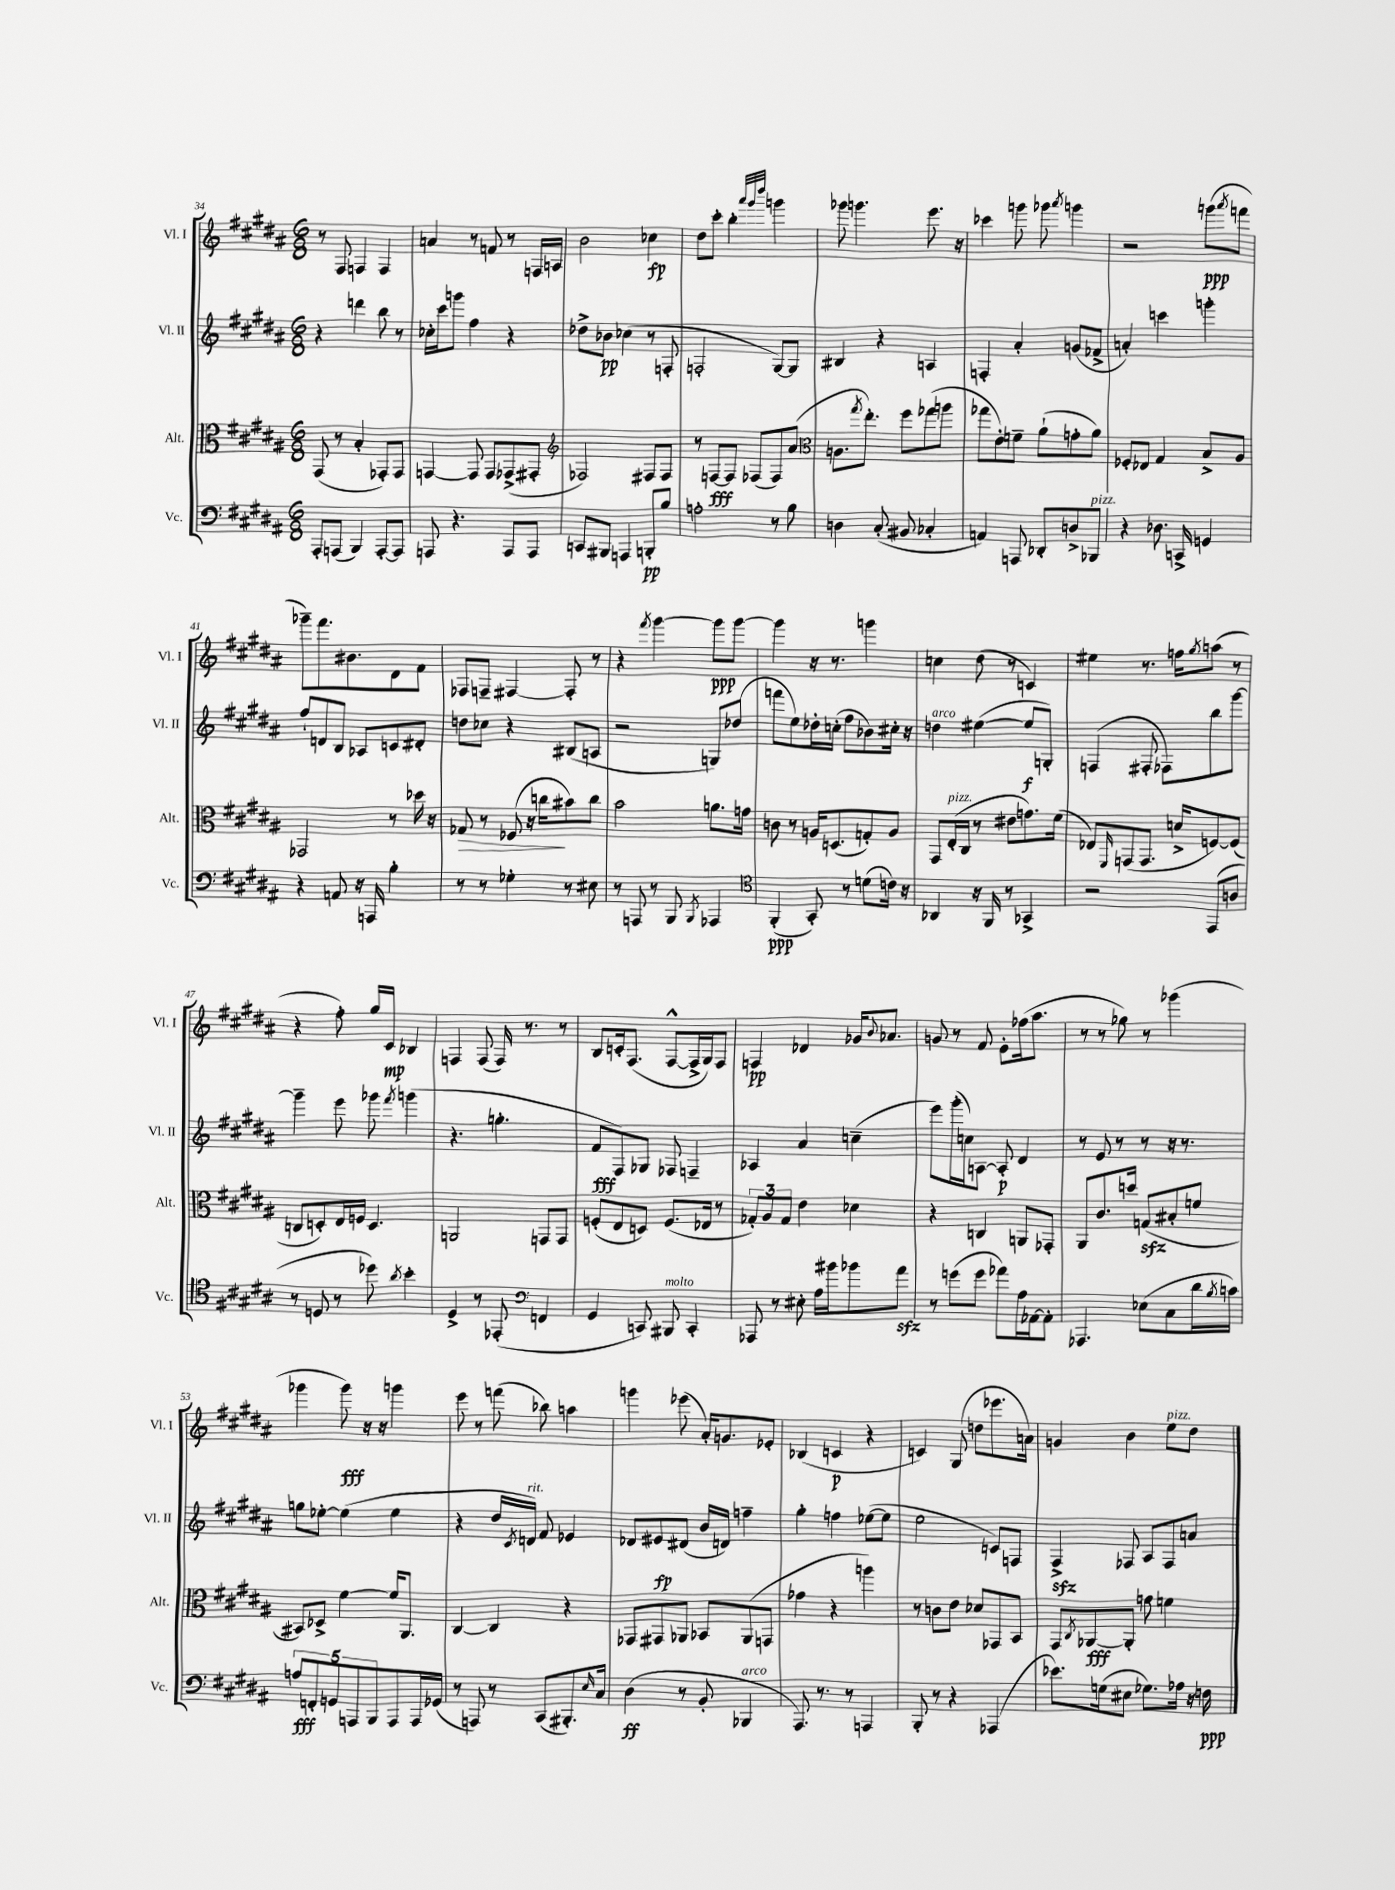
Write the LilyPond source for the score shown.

<<
\new StaffGroup <<
\new Staff = "s0" \with { instrumentName = "Vl. I" shortInstrumentName = "Vl. I" } {
    \clef treble \key b \major \numericTimeSignature \time 6/8
    r8 fis8 f4 f4 |
    a'4 r8 f'8 r8 f16 a16 |
    b'2 ces''4\fp |
    dis''8 cis'''8-. b''4-. \grace { ais'''32 gis'''32 dis''''32 } g'''4 |
    ges'''8 g'''4. e'''8. r16 |
    ces'''4 g'''8 ges'''8 \acciaccatura { ais'''8 } g'''4 |
    r2 g'''8\ppp( \acciaccatura { ais'''8 } f'''8 |
    ges'''8--) fis'''8. bis'8. dis'8 fis'8 |
    fes8 f8-- fis4~ fis8-. r8 |
    r4 \acciaccatura { fis'''8 } gis'''4~ gis'''8\ppp gis'''8~ |
    gis'''4 r16 r8. g'''4 |
    c''4 dis''8( r8 c'4) |
    eis''4 r8. f''16 \acciaccatura { gis''8 } a''8( r8 |
    r4 fis''8-.) gis''16 cis'16\mp bes4 |
    f4 f8( f16) r8. r8 |
    b8 c'16-. fis8.( fis8~-^ fis16-> gis16) fis8 |
    f4\pp des'4 ges'16 \appoggiatura { b'8 } aes'8. |
    g'8 r8 fis'8 e'8-. fes''16( ais''8. |
    r8 r8 ges''8) r8 ges'''4( |
    ges'''4 ges'''8\fff) r16 r16 g'''4 |
    e'''8 r8 f'''8( bes''8) a''4 |
    g'''4 ees'''8( ais'16-.) g'8. ees'8-. |
    bes4( c'4\p r4 |
    c'4) gis8( d''8 ees'''8. a'16) |
    g'4 b'4 e''8^\markup { \italic "pizz." } dis''8 \bar "|." |
}
\new Staff = "s1" \with { instrumentName = "Vl. II" shortInstrumentName = "Vl. II" } {
    \clef treble \key b \major \numericTimeSignature \time 6/8
    r4 d'''4 b''8 r8 |
    ces''16-. cis'''16 g'''8 fis''4 r4 |
    des''8-> bes'8\pp ces''4( r8 f8-. |
    f2-. gis8~) gis8 |
    bis4 r4 a4 |
    f4-. ais'4-. g'8( fes'8-> |
    a'4-.) c'''4 g'''4-. |
    fis''8-! d'8 b8 aes8 c'8 dis'8-. |
    d''8 ces''8 r4 bis8( a8 |
    r2 g8) des''8( |
    f'''8 e''8) des''16-. c''16-.( fis''8 bes'8) cis''16-. r16 |
    d''4^\markup { \italic "arco" } eis''4~( eis''8\f g8-.) |
    f4( fis8-. fes8) b''8 gis'''8~ |
    gis'''4-- e'''8 ges'''8 \acciaccatura { fis'''8 } g'''4( |
    r4. g''4.-. |
    fis'8\fff fis8) ges8 fes8 f4-- |
    aes4 ais'4 c''4--( |
    e'''8) gis'''16-.( c''16) a8~ a8-.\p dis'4 |
    r8 e'8 r8 r8 r16 r8. |
    g''8 ees''8~-. ees''4( ees''4 |
    r4 dis''16 \acciaccatura { cis'8 } d'16^\markup { \italic "rit." }) fis'8 ees'4 |
    des'8 eis'8\fp dis'8( b'16 d'16) f''4-- |
    gis''4-. f''4 ees''8~( ees''8 |
    e''2 c'8) f8 |
    fis4->\sfz fes8 ais8 fes8 a'8 \bar "|." |
}
\new Staff = "s2" \with { instrumentName = "Alt." shortInstrumentName = "Alt." } {
    \clef alto \key b \major \numericTimeSignature \time 6/8
    gis,8( r8 b4-. ges,8-.) ges,8 |
    g,4~ g,8 g,8 ges,8->( gis,8-. |
    \clef treble fes2) fis8 fis8 |
    r8 f8~\fff f8 fes8( fes8) ais'8( |
    \clef alto a8. \acciaccatura { gis''8 } e''8.-.) fis''8 ges''8( a''8 |
    ges''8 e'8-.) f'8-- ais'8-!( g'8-. ais'8) |
    fes8-. ees8 gis4 b8-> ais8 |
    ges,2 r8 des''16 r16 |
    ges8\> r8 fes8( r16 c''16\! bis'8) c''8 |
    b'2 a'8. g'16 |
    c'8 r8 a16 d8.( g8-.) a8 |
    gis,8 e16-.^\markup { \italic "pizz." }( cis16 r8 eis'8 g'8.) fis'16( |
    ees8) \grace { fis,16 } g,8( g,8. d'16-> f8~) f8( |
    c8 d8-.) e16 f16 d4. |
    a,2 g,8 g,8 |
    f8-.( e8 d8) f8.( ees16 r8 |
    \tuplet 3/2 { ges8-.) ais8 ges8 } e'4 des'4 |
    r4 c4 a,8 ges,8-. |
    ais,8 cis'8. d''16 g8\sfz( bis8-. f'8 |
    bis,8) des8-> fis'4~ fis'16 ais,8. |
    cis4~ cis4 r4 |
    ges,8 gis,8 aes,8 bes,8 aes,8( g,8 |
    ges'4 r4 a''4) |
    r8 c'8 e'8 des'8 ges,8 b,8 |
    gis,8 \acciaccatura { cis8 } aes,8~\fff aes,8-. g'8 f'4 \bar "|." |
}
\new Staff = "s3" \with { instrumentName = "Vc." shortInstrumentName = "Vc." } {
    \clef bass \key b \major \numericTimeSignature \time 6/8
    ais,,8-. a,,8( b,,4) a,,8~-. a,,8 |
    a,,8 r4. a,,8 a,,8 |
    c,8 bis,,8 a,,4 b,,8-.\pp b8 |
    a2-. r8 b8 |
    d4 cis8-.( bis,8 ces4-. |
    a,4) a,,8 des,8-. d8-> bes,,8^\markup { \italic "pizz." } |
    r4 des8. c,16-> g,4 |
    r4 a,8 r16 a,,16 b4-. |
    r8 r8 ges4-. r8 eis8 |
    r8 a,,8 r8 b,,8 \acciaccatura { b,,8 } aes,,4 |
    \clef tenor fis,4-.\ppp( gis,8-.) r8 d'8( c'16) r16 |
    aes,4 r16 fis,16 r8 ges,4-> |
    r2 e,8( a8 |
    r8 d8 r8 des''8) \acciaccatura { ais'8 } b'4-. |
    dis4-> r8 ees,8-.( \clef bass f,4 |
    gis,4 c,8) bis,,8^\markup { \italic "molto" } c,4-. |
    aes,,8 r8 eis8-. ais16 bis'16 bes'8 ais'8\sfz |
    r8 g'8( g'8 aes'8) ais16 aes,16~ aes,8-. |
    aes,,4. ees8( cis8 dis'16 \acciaccatura { b8 } c'16) |
    \tuplet 5/4 { a8\fff f,8-. g,8 a,,8 b,,8 } a,,8 a,,16 ges,16( |
    r8 a,,8) r8 cis,8( bis,,8.-.) \grace { e16 } cis16 |
    dis4\ff( r8 b,8-. bes,,4^\markup { \italic "arco" } |
    ais,,8.) r8. r8 a,,4 |
    b,,8-. r8 r4 aes,,4( |
    ees'8.) g16( eis8 ges8.) aes16 r16 f16\ppp \bar "|." |
}
>>
>>
\layout { \context { \Score currentBarNumber = #34 } }
